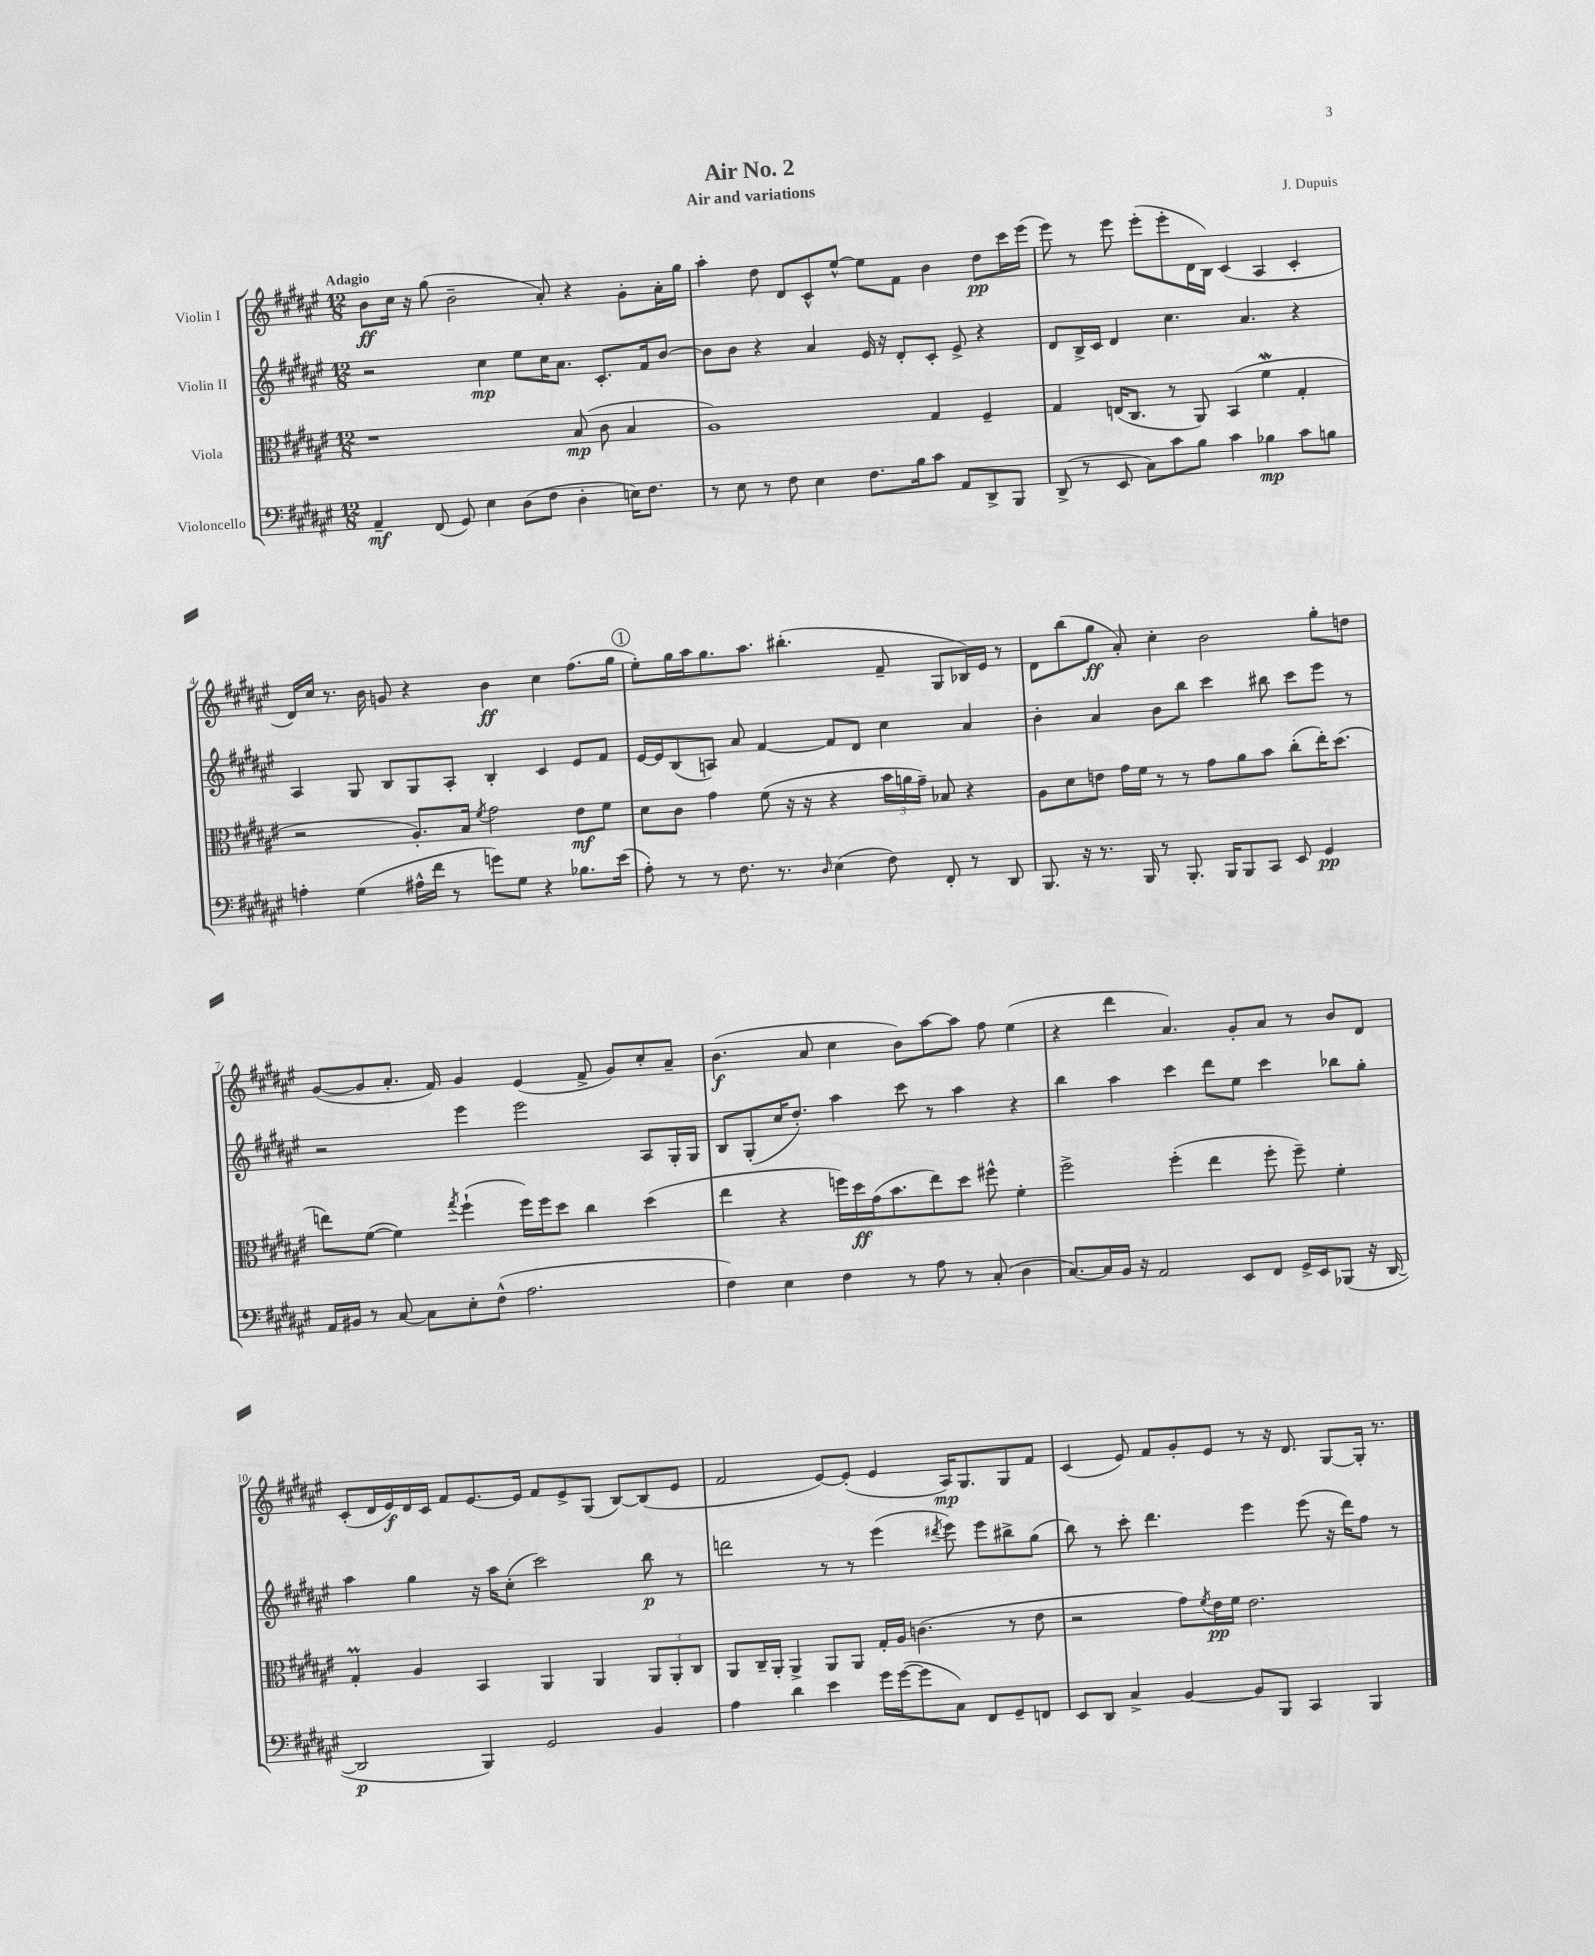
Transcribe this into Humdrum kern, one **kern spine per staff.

**kern	**dynam	**kern	**dynam	**kern	**dynam	**kern	**dynam
*part4	*part4	*part3	*part3	*part2	*part2	*part1	*part1
*staff4	*staff4	*staff3	*staff3	*staff2	*staff2	*staff1	*staff1
*I"Violoncello	*	*I"Viola	*	*I"Violin II	*	*I"Violin I	*
*clefF4	*	*clefC3	*	*clefG2	*	*clefG2	*
*k[f#c#g#d#a#e#]	*	*k[f#c#g#d#a#e#]	*	*k[f#c#g#d#a#e#]	*	*k[f#c#g#d#a#e#]	*
*M12/8	*	*M12/8	*	*M12/8	*	*M12/8	*
=1	=1	=1	=1	=1	=1	=1	=1
!	!	!	!	!	!	!LO:TX:a:B:t=Adagio	!
4AA#~/	mf	1r	.	2r	.	8b\L	ff
.	.	.	.	.	.	16cc#\Jk	.
.	.	.	.	.	.	16r	.
(8FF#/	.	.	.	.	.	(8gg#\	.
8GG#/)	.	.	.	.	.	2b~\	.
4E#\	.	.	.	4cc#\	mp	.	.
(8D#\L	.	.	.	8ee#\L	.	.	.
8F#\J	.	.	.	16cc#\K	.	8a#'/)	.
.	.	.	.	8.a#\J	.	.	.
4D#'\	.	(8B/	mp	.	.	4r	.
.	.	8c#\	.	8.c#'/L	.	.	.
16En\KL)	.	4B/	.	.	.	8g#'\L	.
8.F#\J	.	.	.	16f#/k	.	.	.
.	.	.	.	[8b/J	.	16a#'\L	.
.	.	.	.	.	.	16gg#\JJ	.
=2	=2	=2	=2	=2	=2	=2	=2
8r	.	1A#)	.	8b\L]	.	4aa#'\	.
8E#\	.	.	.	8b\J	.	.	.
8r	.	.	.	4r	.	8dd#\	.
8F#\	.	.	.	.	.	8d#/L	.
4E#\	.	.	.	4a#/	.	8c#^^/	.
.	.	.	.	.	.	[8ee#^^/J	.
8.F#\L	.	.	.	16e#/	.	8ee#\L]	.
.	.	.	.	16r	.	.	.
.	.	.	.	8d#'/L	.	8f#\J	.
16B\k	.	.	.	.	.	.	.
8c#\J	.	4G#/	.	8c#'/J	.	4b\	.
8AA#/L	.	.	.	8e#^/	.	.	.
8DD#^/	.	4F#~/	.	4r	.	8dd#\L	pp
8BBB/J	.	.	.	.	.	16ccc#\L	.
.	.	.	.	.	.	(16eee#\JJ	.
=3	=3	=3	=3	=3	=3	=3	=3
(8DD#^/	.	4G#/	.	8d#/L	.	8eee#\)	.
8r	.	.	.	16B^/L	.	8r	.
.	.	.	.	16c#/JJ	.	.	.
8EE#/	.	(16En/KL	.	4d#/	.	8eee#\	.
.	.	8.C#/J	.	.	.	.	.
8C#\L)	.	.	.	.	.	(8eee#'\L	.
8c#\	.	8r	.	4.cc#\	.	8eee#'\	.
8B\J	.	8AA#/)	.	.	.	16d#\L	.
.	.	.	.	.	.	16B\JJ)	.
4c#\	.	(4BB/	.	.	.	(4c#/	.
.	.	.	.	4.a#/	.	.	.
4B-X\	mp	4f#w\	.	.	.	4A#/	.
8c#\L	.	4G#'/	.	4r	.	4c#'/	.
8Bn\J	.	.	.	.	.	.	.
!!LO:LB:g=z
=4	=4	=4	=4	=4	=4	=4	=4
4An'\	.	2r	.	4A#/	.	16d#/LL)	.
.	.	.	.	.	.	16cc#/JJ	.
.	.	.	.	.	.	8.r	.
(4G#\	.	.	.	8G#/	.	.	.
.	.	.	.	.	.	16b\	.
.	.	.	.	8B/L	.	8gn/	.
16A#X^^\LL	.	8.A#'/L)	.	8G#/	.	4r	.
16f#\JJ	.	.	.	.	.	.	.
8r	.	.	.	8A#'/J	.	.	.
.	.	16B/Jk	.	.	.	.	.
.	.	8qf#/	.	.	.	.	.
8gn\L)	.	2g#\	.	4B'/	.	4b\	ff
8G#\J	.	.	.	.	.	.	.
4r	.	.	.	4c#/	.	4cc#\	.
8.B-X\L	.	8e#\L	mf	8e#/L	.	(8.ff#\L	.
.	.	8f#\J	.	8f#/J	.	.	.
(16e#\Jk	.	.	.	.	.	16gg#\Jk	.
!!LO:REH:place=s1:t=1
=5	=5	=5	=5	=5	=5	=5	=5
8A#'\)	.	8d#\L	.	[16e#/LL	.	8ee#'\L)	.
.	.	.	.	16e#/J]	.	.	.
8r	.	8c#\J	.	(8B/	.	16gg#\L	.
.	.	.	.	.	.	16aa#\J	.
8r	.	4g#\	.	8An/J)	.	8.gg#\	.
8.F#\	.	.	.	8a#/	.	.	.
.	.	.	.	.	.	8.aa#\J	.
.	.	(8f#\	.	[4f#/	.	.	.
8.r	.	.	.	.	.	.	.
.	.	16r	.	.	.	(4.bb#X'\	.
.	.	16r	.	.	.	.	.
16qqD#/	.	.	.	.	.	.	.
(4E#\	.	4r	.	8f#/L]	.	.	.
.	.	.	.	8d#/J	.	.	.
8F#\)	.	24b\LL	.	4cc#\	.	8f#~/	.
.	.	24an\	.	.	.	.	.
.	.	24g#~\JJ)	.	.	.	.	.
8FF#'/	.	8B-X/	.	.	.	8G#/L	.
8r	.	4r	.	4a#/	.	16B-X/L)	.
.	.	.	.	.	.	16e#/JJ	.
8DD#/	.	.	.	.	.	8r	.
=6	=6	=6	=6	=6	=6	=6	=6
8.BBB/	.	8A#\L	.	4b'\	.	8d#\L	.
.	.	8d#\	.	.	.	(8bb\	.
16r	.	.	.	.	.	.	.
8.r	.	8en\J	.	4a#/	.	8gg#\J	ff
.	.	16g#\LL	.	.	.	8a#'/)	.
16BBB/	.	16f#\JJ	.	.	.	.	.
8r	.	8r	.	8b\L	.	4cc#'\	.
8.BBB'/	.	8r	.	8bb\J	.	.	.
.	.	8g#\L	.	4ccc#\	.	2b\	.
16BBB/KL	.	.	.	.	.	.	.
8BBB/	.	8a#\	.	.	.	.	.
8CC#/J	.	8b\J	.	8bb#X\	.	.	.
8EE#/	.	(8cc#'\L	.	8ccc#\L	.	.	.
4GG#/	pp	16ee#'\K)	.	8eee#\J	.	8gg#'\L	.
.	.	(8.dd#\J	.	.	.	.	.
.	.	.	.	8r	.	8ddn\J	.
!!LO:LB:g=z
=7	=7	=7	=7	=7	=7	=7	=7
16AA#/LL	.	8een\L)	.	2r	.	([8g#/L	.
16BB#X/JJ	.	.	.	.	.	.	.
8r	.	([8f#\J	.	.	.	8g#/]	.
[8C#/	.	4f#\])	.	.	.	8.a#'/J	.
8C#\L]	.	.	.	.	.	.	.
.	.	.	.	.	.	16f#/)	.
.	.	8qgg#/	.	.	.	.	.
8E#'\	.	(4ff#`\	.	4eee#\	.	4g#/	.
(8F#^^\J	.	.	.	.	.	.	.
2.A#\	.	16ff#\LL)	.	2eee#\	.	(4e#/	.
.	.	16ff#\J	.	.	.	.	.
.	.	8dd#\J	.	.	.	.	.
.	.	4cc#\	.	.	.	8f#^/	.
.	.	.	.	.	.	8g#/L)	.
.	.	(4dd#\	.	8A#/L	.	8cc#'/	.
.	.	.	.	16G#'/L	.	8a#~/J	.
.	.	.	.	16G#/JJ	.	.	.
=8	=8	=8	=8	=8	=8	=8	=8
4F#\)	.	4ee#\	.	8B/L	.	(4.b\	f
.	.	.	.	(8G#'/	.	.	.
4E#\	.	4r	.	16cc#/K	.	.	.
.	.	.	.	8.dd#'/J)	.	.	.
.	.	.	.	.	.	8a#/	.
4F#\	.	16ffn\LL)	.	4aa#\	.	4cc#\	.
.	.	16dd#\	ff	.	.	.	.
.	.	(16g#\J	.	.	.	.	.
.	.	8.b\	.	.	.	.	.
8r	.	.	.	8ccc#\	.	8b\L)	.
8A#\	.	8ee#\)	.	8r	.	[8aa#\	.
8r	.	8dd#\J	.	4aa#\	.	8aa#\J]	.
(8C#'/	.	8ff#X^^\	.	.	.	8ff#\	.
4D#\	.	4f#'\	.	4r	.	(4ee#\	.
=9	=9	=9	=9	=9	=9	=9	=9
[8.C#/L)	.	2ff#^\	.	4bb\	.	4r	.
16C#/L]	.	.	.	.	.	.	.
16BB/JJ	.	.	.	4aa#\	.	4ddd#\	.
16r	.	.	.	.	.	.	.
2AA#/	.	.	.	.	.	.	.
.	.	(4ff#'\	.	4ccc#\	.	4.a#/)	.
.	.	4ee#\	.	8ddd#\L	.	.	.
8EE#/L	.	.	.	8ee#\J	.	8g#'/L	.
8FF#/J	.	8ff#'\	.	4ccc#\	.	8a#/J	.
16GG#^/LL	.	8ff#~\)	.	.	.	8r	.
16EE#/J	.	.	.	.	.	.	.
(8BBB-X/J	.	4f#'\	.	8bb-X\L	.	8b/L	.
16r	.	.	.	8gg#'\J	.	8d#/J	.
[16DD#/	.	.	.	.	.	.	.
!!LO:LB:g=z
=10	=10	=10	=10	=10	=10	=10	=10
2DD#/]	p	4G#M'/	.	4aa#\	.	(8c#'/L	.
.	.	.	.	.	.	16d#/L	.
.	.	.	.	.	.	16e#/)	f
.	.	4A#/	.	4gg#\	.	16d#/	.
.	.	.	.	.	.	16c#/JJ	.
.	.	.	.	.	.	8f#/L	.
4BBB/)	.	4BB/	.	16r	.	[8.e#/	.
.	.	.	.	16aa#\KL	.	.	.
.	.	.	.	(8cc#'\J	.	.	.
.	.	.	.	.	.	16e#/Jk]	.
2GG#/	.	4AA#/	.	2ccc#\)	.	8f#/L	.
.	.	.	.	.	.	8e#^/	.
.	.	4AA#/	.	.	.	(8G#/J	.
.	.	.	.	.	.	[8B/L)	.
4BB/	.	12AA#/L	.	8bb\	p	(8B/]	.
.	.	12AA#'/	.	.	.	.	.
.	.	.	.	8r	.	8e#/J	.
.	.	12C#/J	.	.	.	.	.
=11	=11	=11	=11	=11	=11	=11	=11
4A#\	.	8AA#/L	.	2dddn\	.	2f#/	.
.	.	16C#~/L	.	.	.	.	.
.	.	16AA#'/JJ	.	.	.	.	.
4d#\	.	4AA#^/	.	.	.	.	.
4e#\	.	8AA#/L	.	8r	.	[8e#/L)	.
.	.	8AA#/J	.	8r	.	(8e#'/J]	.
16g#\LL	.	16G#'/LL	.	(4eee#\	.	4e#/	.
([16g#\J	.	16A#/JJ	.	.	.	.	.
8g#\]	.	(4.cn\	.	.	.	.	.
.	.	.	.	8qddd#X/	.	.	.
8C#\J)	.	.	.	8eee#\)	.	16A#/KL)	mp
.	.	.	.	.	.	8.G#/	.
8FF#/L	.	.	.	8eee#\L	.	.	.
8GG#~/	.	8r	.	8bb#X^\	.	8G#/	.
8FFn/J	.	8e#\	.	(8gg#\J	.	8f#/J	.
=12	=12	=12	=12	=12	=12	=12	=12
8EE#/L	.	2r	.	8bb\)	.	(4c#/	.
8DD#/J	.	.	.	8r	.	.	.
4C#^/	.	.	.	8ccc#'\	.	8e#/)	.
.	.	.	.	4.ddd#\	.	8f#/L	.
[4BB/	.	8g#\L)	.	.	.	8g#'/	.
.	.	8qf#/	.	.	.	.	.
.	.	16e#\L	pp	.	.	8e#/J	.
.	.	16f#\JJ	.	.	.	.	.
8BB/L]	.	2.e#\	.	4eee#\	.	8r	.
8BBB/J	.	.	.	.	.	16r	.
.	.	.	.	.	.	8.d#/	.
4CC#/	.	.	.	(8eee#\	.	.	.
.	.	.	.	16r	.	[8G#/L	.
.	.	.	.	16ddd#\KL)	.	.	.
4BBB/	.	.	.	8ff#\J	.	16G#'/Jk]	.
.	.	.	.	.	.	8.r	.
.	.	.	.	8r	.	.	.
==	==	==	==	==	==	==	==
*-	*-	*-	*-	*-	*-	*-	*-
